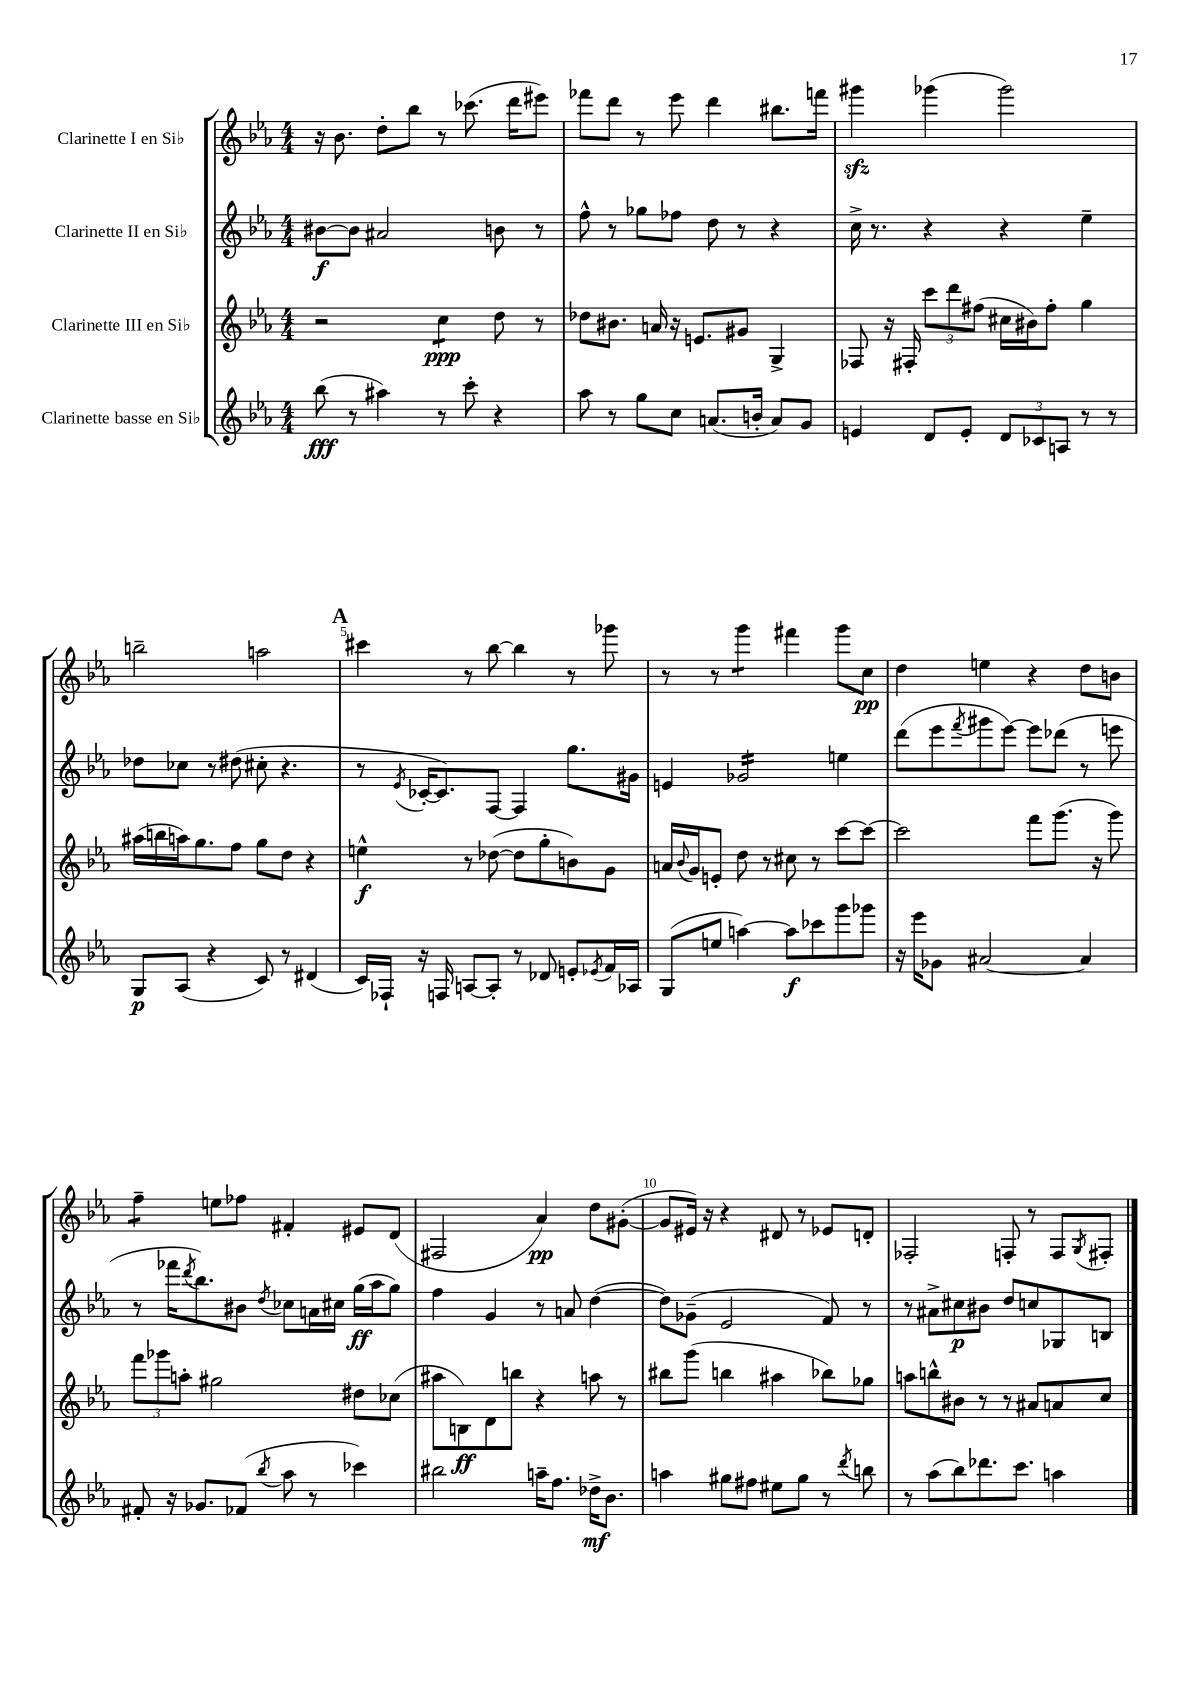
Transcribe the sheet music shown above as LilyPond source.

<<
\new StaffGroup <<
\new Staff = "s0" \with { instrumentName = "Clarinette I en Sib" } {
    \clef treble \key ees \major \numericTimeSignature \time 4/4
    r16 bes'8. d''8-. bes''8 r8 ces'''8.( d'''16 eis'''8) |
    fes'''8 d'''8 r8 ees'''8 d'''4 bis''8. f'''16 |
    gis'''4\sfz ges'''4( ges'''2) |
    b''2-- a''2 |
    \mark \markup { \bold "A" } cis'''4 r8 bes''8~ bes''4 r8 ges'''8 |
    r8 r8 g'''4:8 fis'''4 g'''8 c''8\pp |
    d''4 e''4 r4 d''8 b'8 |
    f''4:8-- e''8 fes''8 fis'4-. eis'8 d'8( |
    fis2 aes'4\pp) d''8 gis'8~-.( |
    gis'8 eis'16) r16 r4 dis'8 r8 ees'8 d'8-. |
    fes2-. f8-. r8 f8 \acciaccatura { g8 } fis8-. \bar "|." |
}
\new Staff = "s1" \with { instrumentName = "Clarinette II en Sib" } {
    \clef treble \key ees \major \numericTimeSignature \time 4/4
    bis'8~\f bis'8 ais'2 b'8 r8 |
    f''8-^ r8 ges''8 fes''8 d''8 r8 r4 |
    c''16-> r8. r4 r4 ees''4-- |
    des''8 ces''8 r8 dis''8( cis''8-. r4. |
    \mark \markup { \bold "A" } r8 \acciaccatura { ees'8 } ces'16~-. ces'8.) f8~ f4 g''8. gis'16 |
    e'4 ges'2:16 e''4 |
    d'''8( ees'''8 \acciaccatura { f'''8 } gis'''8 ees'''8~) ees'''8 des'''8( r8 e'''8 |
    r8 fes'''16 \acciaccatura { d'''8 } bes''8.) bis'8 \acciaccatura { d''8 } ces''8 a'16 cis''16 g''16\ff( aes''16 g''8) |
    f''4 g'4 r8 a'8 d''4~( |
    d''8) ges'8--( ees'2 f'8) r8 |
    r8 ais'8-> cis''8\p bis'8 d''8 c''8 ges8 b8 \bar "|." |
}
\new Staff = "s2" \with { instrumentName = "Clarinette III en Sib" } {
    \clef treble \key ees \major \numericTimeSignature \time 4/4
    r2 c''4:8\ppp d''8 r8 |
    des''8 bis'8. a'16 r16 e'8. gis'8 g4-> |
    fes8 r16 fis16-. \tuplet 3/2 { c'''8 d'''8 fis''8( } cis''16 bis'16) fis''8-. g''4 |
    ais''16( b''16 a''16) g''8. f''8 g''8 d''8 r4 |
    \mark \markup { \bold "A" } e''4-^\f r8 des''8~( des''8 g''8-. b'8) g'8 |
    a'16 \appoggiatura { bes'8 } g'16 e'8-. d''8 r8 cis''8 r8 c'''8~ c'''8~ |
    c'''2 f'''8 g'''8.( r16 g'''8) |
    \tuplet 3/2 { f'''8 ges'''8 a''8-. } gis''2 dis''8 ces''8( |
    ais''8 b8\ff) d'8 b''8 r4 a''8 r8 |
    bis''8 g'''8( b''4 ais''4 bes''8) ges''8 |
    a''8 b''8-^ bis'8 r8 r8 ais'8 a'8 c''8 \bar "|." |
}
\new Staff = "s3" \with { instrumentName = "Clarinette basse en Sib" } {
    \clef treble \key ees \major \numericTimeSignature \time 4/4
    bes''8\fff( r8 ais''4) r8 c'''8-. r4 |
    aes''8 r8 g''8 c''8 a'8.( b'16-. a'8) g'8 |
    e'4 d'8 e'8-. \tuplet 3/2 { d'8 ces'8 a8 } r8 r8 |
    g8\p aes8( r4 c'8) r8 dis'4( |
    \mark \markup { \bold "A" } c'16) fes16-! r16 f16 a8~ a8-. r8 des'8 e'8-. \acciaccatura { ees'8 } f'16 aes16 |
    g8( e''8 a''4~) a''8\f ces'''8 g'''8 ges'''8 |
    r16 ees'''16 ges'8 ais'2~ ais'4 |
    fis'8-. r16 ges'8. fes'8( \acciaccatura { bes''8 } aes''8 r8 ces'''4) |
    bis''2 a''16-- f''8. des''16->\mf bes'8. |
    a''4 gis''8 fis''8 eis''8 gis''8 r8 \acciaccatura { d'''8 } b''8 |
    r8 aes''8( bes''8) des'''8. c'''8. a''4 \bar "|." |
}
>>
>>
\layout { \context { \Score \override BarNumber.break-visibility = ##(#f #t #t) barNumberVisibility = #(every-nth-bar-number-visible 5) } }
